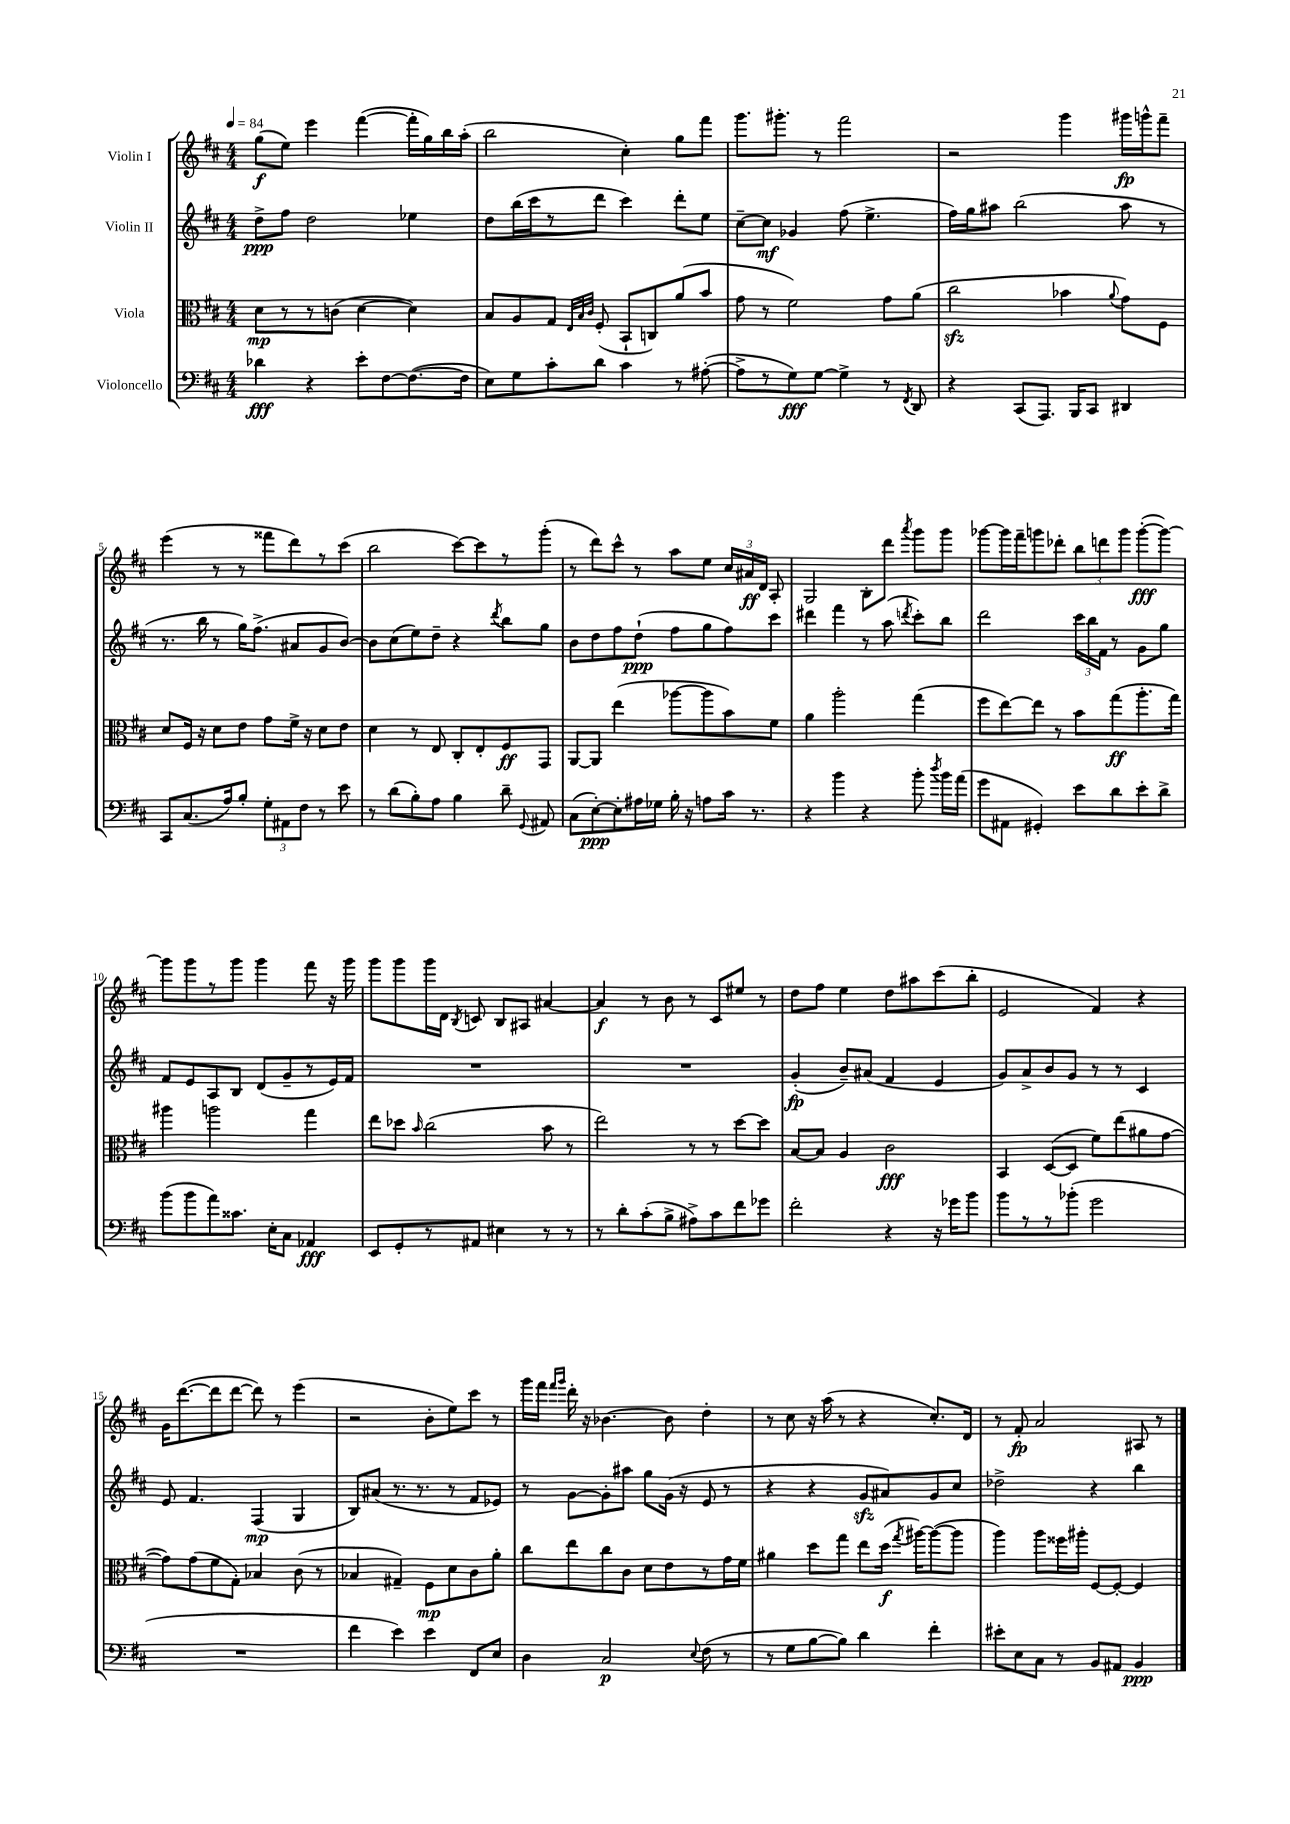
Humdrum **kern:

**kern	**dynam	**kern	**dynam	**kern	**dynam	**kern	**dynam
*part4	*part4	*part3	*part3	*part2	*part2	*part1	*part1
*staff4	*staff4	*staff3	*staff3	*staff2	*staff2	*staff1	*staff1
*I"Violoncello	*	*I"Viola	*	*I"Violin II	*	*I"Violin I	*
*clefF4	*	*clefC3	*	*clefG2	*	*clefG2	*
*k[f#c#]	*	*k[f#c#]	*	*k[f#c#]	*	*k[f#c#]	*
*M4/4	*	*M4/4	*	*M4/4	*	*M4/4	*
*MM84	*	*MM84	*	*MM84	*	*MM84	*
=1	=1	=1	=1	=1	=1	=1	=1
4d-X\	fff	8d\L	mp	8dd^\L	ppp	(8gg\L	f
.	.	8r	.	8ff#\J	.	8ee\J)	.
4r	.	8r	.	2dd\	.	4eee\	.
.	.	(8cn\J	.	.	.	.	.
8e'\L	.	[4d\	.	.	.	([4fff#\	.
[8F#\	.	.	.	.	.	.	.
(8.F#\_	.	4d\])	.	4ee-X\	.	16fff#'\LL]	.
.	.	.	.	.	.	16gg\)	.
.	.	.	.	.	.	16bb\	.
16F#\Jk]	.	.	.	.	.	(16aa'\JJ	.
=2	=2	=2	=2	=2	=2	=2	=2
8E\L)	.	8B/L	.	8dd\L	.	2bb\	.
8G\	.	8A/	.	(16bb\L	.	.	.
.	.	.	.	16ccc#\J	.	.	.
8c#'\	.	8G/J	.	8r	.	.	.
.	.	32qqE/LLL	.	.	.	.	.
.	.	32qqB/	.	.	.	.	.
.	.	32qqc#/JJJ	.	.	.	.	.
8d\J	.	(8F#'/	.	8ddd\J	.	.	.
4c#\	.	8BB`/L	.	4ccc#\)	.	4cc#'\)	.
.	.	8Cn/)	.	.	.	.	.
8r	.	(8a/	.	8ddd'\L	.	8gg\L	.
([8A#X'\	.	8b/J	.	8ee\J	.	8fff#\J	.
=3	=3	=3	=3	=3	=3	=3	=3
8A#^\L]	.	8g\	.	[8cc#~\L	.	8.ggg\L	.
8r	.	8r	.	8cc#\J]	mf	.	.
.	.	.	.	.	.	8.ggg#X'\J	.
8G\)	fff	2f#\)	.	4g-X/	.	.	.
[8G\J	.	.	.	.	.	8r	.
4G^\]	.	.	.	(8ff#\	.	2fff#\	.
.	.	.	.	4.ee^\	.	.	.
8r	.	8g\L	.	.	.	.	.
8qFF#/	.	.	.	.	.	.	.
8DD/	.	(8a\J	.	.	.	.	.
=4	=4	=4	=4	=4	=4	=4	=4
4r	.	2cc#zz\	.	16ff#\LL)	.	2r	.
.	.	.	.	16gg\J	.	.	.
.	.	.	.	8aa#X\J	.	.	.
(8CC#/L	.	.	.	(2bb\	.	.	.
8.AAA/J)	.	.	.	.	.	.	.
.	.	4b-X\	.	.	.	4ggg\	.
16BBB/KL	.	.	.	.	.	.	.
8CC#/J	.	.	.	.	.	.	.
.	.	8qqa/	.	.	.	.	.
4DD#X/	.	8g\L)	.	8aa#\	.	16ggg#X\LL	fp
.	.	.	.	.	.	16gggn^^\J	.
.	.	8F#\J	.	8r	.	8fff#~\J	.
!!LO:LB:g=z
=5	=5	=5	=5	=5	=5	=5	=5
8CC#/L	.	8d/L	.	8.r	.	(4eee\	.
(8.C#/	.	16F#/Jk	.	.	.	.	.
.	.	16r	.	16bb\	.	.	.
.	.	8d\L	.	8r	.	8r	.
16A/k)	.	.	.	.	.	.	.
8B'/J	.	8e\J	.	16gg\KL)	.	8r	.
.	.	.	.	(8.ff#^\J	.	.	.
12G'\L	.	8g\L	.	.	.	8fff##X\L	.
12AA#X\	.	.	.	.	.	.	.
.	.	16f#^\Jk	.	8a#X/L	.	8ddd\)	.
12F#\J	.	.	.	.	.	.	.
.	.	16r	.	.	.	.	.
8r	.	8d\L	.	8g/	.	8r	.
8e\	.	8e\J	.	[8b/J)	.	(8ccc#\J	.
=6	=6	=6	=6	=6	=6	=6	=6
8r	.	4d\	.	8b\L]	.	2bb\	.
(8d\L	.	.	.	(8cc#\	.	.	.
8B'\)	.	8r	.	8ee\)	.	.	.
8A\J	.	8E/	.	8dd~\J	.	.	.
4B\	.	8C#'/L	.	4r	.	[8ccc#\L)	.
.	.	8E'/	.	.	.	8ccc#\]	.
.	.	.	.	8qddd/	.	.	.
8d~\	.	8F#/	ff	8bb\L	.	8r	.
8qqGG/	.	.	.	.	.	.	.
8AA#X/	.	8GG/J	.	8gg\J	.	(8ggg'\J	.
=7	=7	=7	=7	=7	=7	=7	=7
(8C#\L	.	[8AA/L	.	8b\L	.	8r	.
[8E'\)	ppp	8AA/J]	.	8dd\	.	8ddd\L)	.
8E'\]	.	(4ee\	.	8ff#\	.	8ccc#^^\J	.
16A#X\L	.	.	.	(8dd`\J	ppp	8r	.
16G-X\JJ	.	.	.	.	.	.	.
16B'\	.	[8aa-X\L	.	8ff#\L	.	8aa\L	.
16r	.	.	.	.	.	.	.
8An\L	.	8aa-\]	.	8gg\	.	8ee\J	.
16c#\Jk	.	8b\)	.	8ff#\)	.	24cc#/LL	.
.	.	.	.	.	.	24a#X/	ff
8.r	.	.	.	.	.	.	.
.	.	.	.	.	.	24d/JJ	.
.	.	8f#\J	.	8ccc#\J	.	8A'/	.
=8	=8	=8	=8	=8	=8	=8	=8
4r	.	4a\	.	4ddd#X\	.	2G/	.
4b\	.	2aa'\	.	4fff#\	.	.	.
4r	.	.	.	8r	.	8B'\L	.
.	.	.	.	(8aa\	.	8ddd\J	.
.	.	.	.	8qdddn/	.	8qaaa/	.
8b'\	.	(4gg\	.	8ccc#'\L)	.	8ggg\L	.
8qdd/	.	.	.	.	.	.	.
16b\LL	.	.	.	8bb\J	.	8ggg\J	.
(16a\JJ	.	.	.	.	.	.	.
=9	=9	=9	=9	=9	=9	=9	=9
8g\L	.	8ff#\L	.	2ddd\	.	[8ggg-X\L	.
8AA#X\J	.	[8ee\)	.	.	.	16ggg-\L]	.
.	.	.	.	.	.	16fff#~\J	.
4GG#X'/)	.	8ee\J]	.	.	.	8gggn\	.
.	.	8r	.	.	.	8ddd-X'\J	.
8e\L	.	8b\L	.	24ccc#\LL	.	12bb\L	.
.	.	.	.	24bb\	.	.	.
.	.	.	.	24f#\JJ	.	12dddn\	.
8d\	.	(8gg\	ff	8r	.	.	.
.	.	.	.	.	.	12ggg\J	.
8e'\	.	8.aa'\	.	8g\L	.	([8ggg'\L	fff
8d^\J	.	.	.	8gg\J	.	8ggg\J_)	.
.	.	16gg\Jk)	.	.	.	.	.
!!LO:LB:g=z
=10	=10	=10	=10	=10	=10	=10	=10
(8b\L	.	4aa#X\	.	8f#/L	.	8ggg\L]	.
8b\	.	.	.	8e/	.	8ggg\	.
8a\)	.	2aan\	.	8A/	.	8r	.
8.c##X\J	.	.	.	8B/J	.	8ggg\J	.
.	.	.	.	(8d/L	.	4ggg\	.
16E'\KL	.	.	.	.	.	.	.
8C#\J	.	.	.	8g~/	.	.	.
4AA-X/	fff	4gg\	.	8r	.	8fff#\	.
.	.	.	.	16e/L)	.	16r	.
.	.	.	.	16f#/JJ	.	16ggg\	.
=11	=11	=11	=11	=11	=11	=11	=11
8EE/L	.	8ee\L	.	1r	.	8ggg\L	.
8GG'/	.	8dd-X\J	.	.	.	8ggg\	.
.	.	16qqb/	.	.	.	.	.
8r	.	(2cc#\	.	.	.	16ggg\L	.
.	.	.	.	.	.	16d\JJ	.
.	.	.	.	.	.	8qB/	.
8AA#X/J	.	.	.	.	.	8cn/	.
4E#X\	.	.	.	.	.	8B/L	.
.	.	.	.	.	.	8A#X/J	.
8r	.	8b\	.	.	.	[4a#X/	.
8r	.	8r	.	.	.	.	.
=12	=12	=12	=12	=12	=12	=12	=12
8r	.	2ee\)	.	1r	.	4a#/]	f
8d'\L	.	.	.	.	.	.	.
(8c#'\	.	.	.	.	.	8r	.
8B^\J	.	.	.	.	.	8b\	.
8A#X^\L)	.	8r	.	.	.	8r	.
8c#\	.	8r	.	.	.	8c#/L	.
8f#\	.	[8dd\L	.	.	.	8ee#X/J	.
8g-X\J	.	8dd\J]	.	.	.	8r	.
=13	=13	=13	=13	=13	=13	=13	=13
2f#'\	.	[8B/L	.	(4g'/	fp	8dd\L	.
.	.	8B/J]	.	.	.	8ff#\J	.
.	.	4A/	.	8b~/L)	.	4ee\	.
.	.	.	.	(8a#X/J	.	.	.
4r	.	2c#\	fff	4f#/	.	8dd\L	.
.	.	.	.	.	.	8aa#X\	.
16r	.	.	.	4e/	.	(8ccc#\	.
16g-X\KL	.	.	.	.	.	.	.
8b\J	.	.	.	.	.	8bb'\J	.
=14	=14	=14	=14	=14	=14	=14	=14
8b\L	.	4BB/	.	8g/L)	.	2e/	.
8r	.	.	.	8a^/	.	.	.
8r	.	([8D/L	.	8b/	.	.	.
(8b-X'\J	.	8D/J]	.	8g/J	.	.	.
2g\	.	8f#\L)	.	8r	.	4f#/)	.
.	.	(8ee\	.	8r	.	.	.
.	.	8a#X\	.	4c#/	.	4r	.
.	.	[8g\J	.	.	.	.	.
!!LO:LB:g=z
=15	=15	=15	=15	=15	=15	=15	=15
1r	.	8g\L])	.	8e/	.	16g\KL	.
.	.	.	.	.	.	([8.ddd\	.
.	.	(8g\	.	4.f#/	.	.	.
.	.	8f#\	.	.	.	8ddd\]	.
.	.	8G'\J)	.	.	.	[8ddd\J	.
.	.	4B-X/	.	(4F#/	mp	8ddd\])	.
.	.	.	.	.	.	8r	.
.	.	(8c#\	.	4G/	.	(4eee\	.
.	.	8r	.	.	.	.	.
=16	=16	=16	=16	=16	=16	=16	=16
4f#\	.	4B-X/	.	8B/L)	.	2r	.
.	.	.	.	(8a#X/J	.	.	.
4e\)	.	4G#X~/)	.	8.r	.	.	.
.	.	.	.	8.r	.	.	.
4e\	.	8F#\L	mp	.	.	8b'\L	.
.	.	8d\	.	8r	.	8ee\)	.
8FF#/L	.	8c#\	.	8f#/L	.	8ccc#\J	.
8E/J	.	8a'\J	.	8e-X/J)	.	8r	.
=17	=17	=17	=17	=17	=17	=17	=17
4D\	.	8cc#\L	.	8r	.	16ggg\LL	.
.	.	.	.	.	.	16fff#\JJ	.
.	.	.	.	.	.	16qqfff#/LL	.
.	.	.	.	.	.	16qqggg/JJ	.
.	.	8ee\	.	[8g\L	.	16ddd'\	.
.	.	.	.	.	.	16r	.
2C#/	p	8cc#\	.	8g'\]	.	[4.b-X\	.
.	.	8c#\J	.	8aa#X\J	.	.	.
.	.	8d\L	.	8gg\L	.	.	.
.	.	8e\	.	(16g\Jk	.	8b-\]	.
.	.	.	.	16r	.	.	.
8qqE/	.	.	.	.	.	.	.
(8F#\	.	8r	.	8e/	.	4dd'\	.
8r	.	16g\L	.	8r	.	.	.
.	.	16f#\JJ	.	.	.	.	.
=18	=18	=18	=18	=18	=18	=18	=18
8r	.	4a#X\	.	4r	.	8r	.
8G\L	.	.	.	.	.	8cc#\	.
[8B\	.	8dd\L	.	4r	.	16r	.
.	.	.	.	.	.	(16aa\	.
8B\J])	.	8gg\J	.	.	.	8r	.
4d\	.	8ee\L	.	8gzz/L	.	4r	.
.	.	(16dd\Jk	f	8a#X/)	.	.	.
.	.	8qgg/	.	.	.	.	.
.	.	[16aa#X\KL)	.	.	.	.	.
4f#'\	.	(8aa#\_	.	8g/	.	8.cc#'/L)	.
.	.	8aa#\J]	.	8cc#/J	.	.	.
.	.	.	.	.	.	16d/Jk	.
=19	=19	=19	=19	=19	=19	=19	=19
8e#X'\L	.	4aa\)	.	2dd-X^\	.	8r	.
8E\	.	.	.	.	.	8f#'/	fp
8C#\J	.	8aa\L	.	.	.	2a/	.
8r	.	16ff##X\L	.	.	.	.	.
.	.	16aa#X'\JJ	.	.	.	.	.
8BB/L	.	[8F#/L	.	4r	.	.	.
8AA#X/J	.	8F#'/J_	.	.	.	.	.
4BB/	ppp	4F#/]	.	4bb\	.	8A#X/	.
.	.	.	.	.	.	8r	.
==	==	==	==	==	==	==	==
*-	*-	*-	*-	*-	*-	*-	*-
